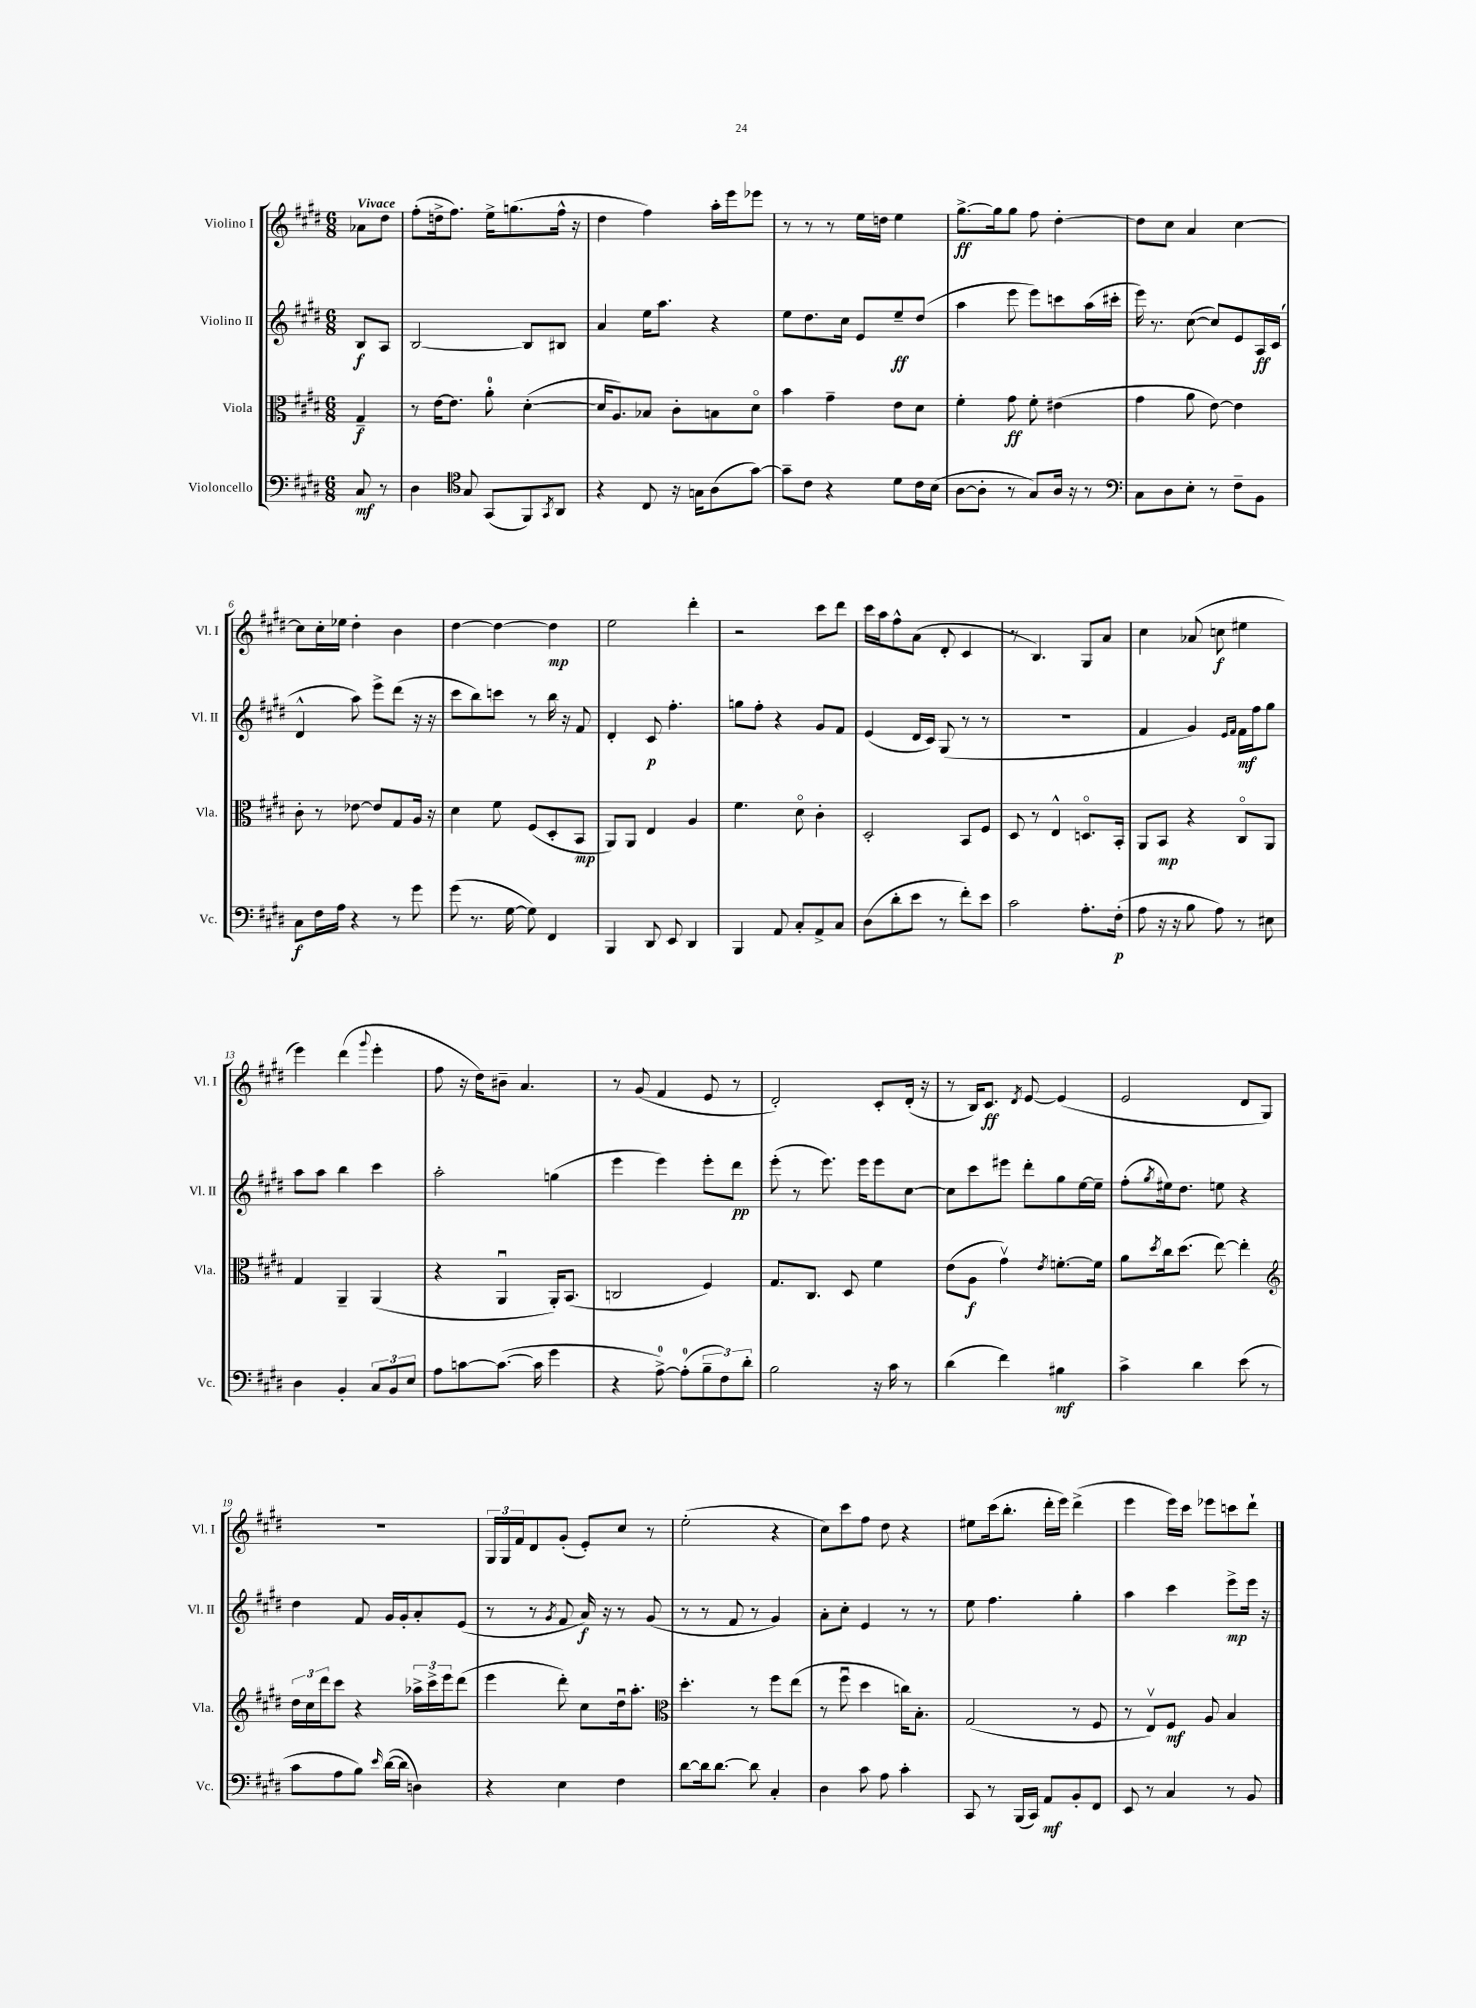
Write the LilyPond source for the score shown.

<<
\new StaffGroup <<
\new Staff = "s0" \with { instrumentName = "Violino I" shortInstrumentName = "Vl. I" } {
    \clef treble \key e \major \numericTimeSignature \time 6/8 \partial 4 \tempo "Vivace"
    aes'8 dis''8 |
    fis''8-.( d''16-> fis''8.) e''16-> g''8.( fis''16-^ r16 |
    dis''4 fis''4) a''16-. e'''16 ees'''8 |
    r8 r8 r8 e''16 d''16 e''4 |
    gis''8.~->\ff gis''16 gis''8 fis''8 dis''4~-. |
    dis''8 cis''8 a'4 cis''4~ |
    cis''8 cis''16-. ees''16 dis''4-. b'4 |
    dis''4~ dis''4~ dis''4\mp |
    e''2 dis'''4-. |
    r2 cis'''8 dis'''8 |
    cis'''16 a''16 fis''8-^ a'8( dis'8-. cis'4 |
    r8 b4.) gis8 a'8 |
    cis''4 aes'8( c''8\f eis''4 |
    e'''4) dis'''4( \appoggiatura { gis'''8 } e'''4-. |
    fis''8 r16 dis''16) bis'8-- a'4. |
    r8 gis'8( fis'4 e'8 r8 |
    dis'2-.) cis'8-. dis'16-.( r16 |
    r8 b16) cis'8.\ff \acciaccatura { dis'8 } e'8~ e'4( |
    e'2 dis'8 gis8) |
    R2. |
    \tuplet 3/2 { gis16 gis16 fis'16 } dis'8 gis'8-.( e'8-.) cis''8 r8 |
    e''2-.( r4 |
    cis''8) cis'''8 fis''8 dis''8 r4 |
    eis''8 cis'''16( b''8.-. dis'''16-. e'''16) dis'''4->( |
    e'''4 e'''16) cis'''16 ees'''8 c'''8 dis'''8-! \bar "|." |
}
\new Staff = "s1" \with { instrumentName = "Violino II" shortInstrumentName = "Vl. II" } {
    \clef treble \key e \major \numericTimeSignature \time 6/8 \partial 4
    b8\f a8 |
    b2~ b8 bis8 |
    a'4 e''16 a''8. r4 |
    e''8 dis''8. cis''16 e'8 e''8--\ff dis''8( |
    a''4 e'''8 e'''8) c'''8 a''16( cis'''16-. |
    e'''16) r8. cis''8~( cis''8) e'8 a16\ff cis'16( |
    dis'4-^ a''8) e'''8-> dis'''8( r16 r16 |
    cis'''8 b''8) c'''8 r8 b''16 r16 fis'8 |
    dis'4-. cis'8\p fis''4.-. |
    g''8 fis''8-. r4 gis'8 fis'8 |
    e'4( dis'16 cis'16) gis8( r8 r8 |
    R2. |
    fis'4 gis'4) \grace { e'16 fis'16 } fis'16\mf fis''16 gis''8 |
    a''8 a''8 b''4 cis'''4 |
    a''2-. g''4( |
    e'''4 e'''4) e'''8-. dis'''8\pp |
    e'''8-.( r8 e'''8.) e'''16 e'''8 cis''8~ |
    cis''8 cis'''8 eis'''8 dis'''8-. gis''8 e''16~ e''16-- |
    fis''8-.( \acciaccatura { gis''8 } eis''16) dis''8. e''8 r4 |
    dis''4 fis'8 gis'16 gis'16-. a'8-. e'8( |
    r8 r8 \acciaccatura { gis'8 } fis'8 a'16\f) r16 r8 gis'8( |
    r8 r8 fis'8 r8 gis'4) |
    a'8-. cis''8-. e'4 r8 r8 |
    e''8 fis''4. gis''4-. |
    a''4 cis'''4 e'''8->\mp e'''16 r16 \bar "|." |
}
\new Staff = "s2" \with { instrumentName = "Viola" shortInstrumentName = "Vla." } {
    \clef alto \key e \major \numericTimeSignature \time 6/8 \partial 4
    gis4--\f |
    r8 e'16~ e'8. a'8-0-. dis'4~-.( |
    dis'16 a8.) bes8 cis'8-. b8 dis'8\flageolet |
    b'4 gis'4-- e'8 dis'8 |
    fis'4-. gis'8\ff fis'8-. eis'4( |
    gis'4 a'8 e'8~) e'4 |
    cis'8-. r8 ees'8~ ees'8 gis8 a16 r16 |
    dis'4 fis'8 fis8( dis8-. b,8\mp |
    a,8) a,8 e4 a4 |
    fis'4. dis'8\flageolet cis'4-. |
    dis2-. b,8 fis8 |
    dis8 r8 e4-^ d8.\flageolet b,16-. |
    a,8 b,8\mp r4 cis8\flageolet a,8 |
    gis4 a,4-- a,4( |
    r4 a,4\downbow a,16-.) b,8.( |
    c2 fis4) |
    gis8. cis8. dis8 fis'4 |
    e'8( a8\f gis'4\upbow) \acciaccatura { e'8 } f'8.~-. f'16 |
    a'8 \acciaccatura { dis''8 } cis''16 dis''8.( e''8~) e''4-. |
    \clef treble \tuplet 3/2 { dis''16 cis''16 dis'''16 } cis'''8 r4 \tuplet 3/2 { aes''16-> cis'''16-> e'''16 } dis'''8( |
    e'''4 dis'''8-.) cis''8 dis''16\downbow a''8.-. |
    \clef alto dis''4.-. r8 fis''8 e''8( |
    r8 fis''8\downbow dis''4 c''16) b8.-. |
    gis2( r8 fis8 |
    r8 e8\upbow) fis8\mf a8 b4 \bar "|." |
}
\new Staff = "s3" \with { instrumentName = "Violoncello" shortInstrumentName = "Vc." } {
    \clef bass \key e \major \numericTimeSignature \time 6/8 \partial 4
    cis8\mf r8 |
    dis4 \clef tenor gis8 gis,8( fis,8) \acciaccatura { gis,8 } a,8 |
    r4 cis8 r16 g16 a8( gis'8~) |
    gis'8-- cis'8 r4 dis'8 cis'16 b16( |
    a8~ a8-. r8 gis8) a16 r16 r8 |
    \clef bass cis8 dis8 e8-. r8 fis8-- b,8 |
    cis8\f fis16 a16 r4 r8 gis'8 |
    gis'8( r8. gis16~ gis8) fis,4 |
    b,,4 dis,8 e,8 dis,4 |
    b,,4 a,8 cis8-. a,8-> cis8 |
    dis8( dis'8-. e'8 r8 fis'8-.) e'8 |
    cis'2 a8.-. fis16-.\p( |
    a8 r16 r16 b8 a8) r8 eis8 |
    dis4 b,4-. \tuplet 3/2 { cis8 b,8 e8 } |
    a8 c'8~ c'8.~( c'16 gis'4 |
    r4 a8-0~->) a8-0-.( \tuplet 3/2 { b8-- fis8) dis'8-. } |
    b2 r16 cis'16 r8 |
    dis'4( fis'4) bis4\mf |
    cis'4-> dis'4 e'8( r8 |
    cis'8 a8 b8) \grace { e'16 } dis'16~( dis'16 d4) |
    r4 e4 fis4 |
    dis'8~ dis'16 dis'8.~ dis'8 cis4-. |
    dis4 cis'8 a8 cis'4-. |
    cis,8 r8 b,,16( cis,16) a,8\mf b,8-. fis,8 |
    e,8 r8 cis4 r8 b,8 \bar "|." |
}
>>
>>
